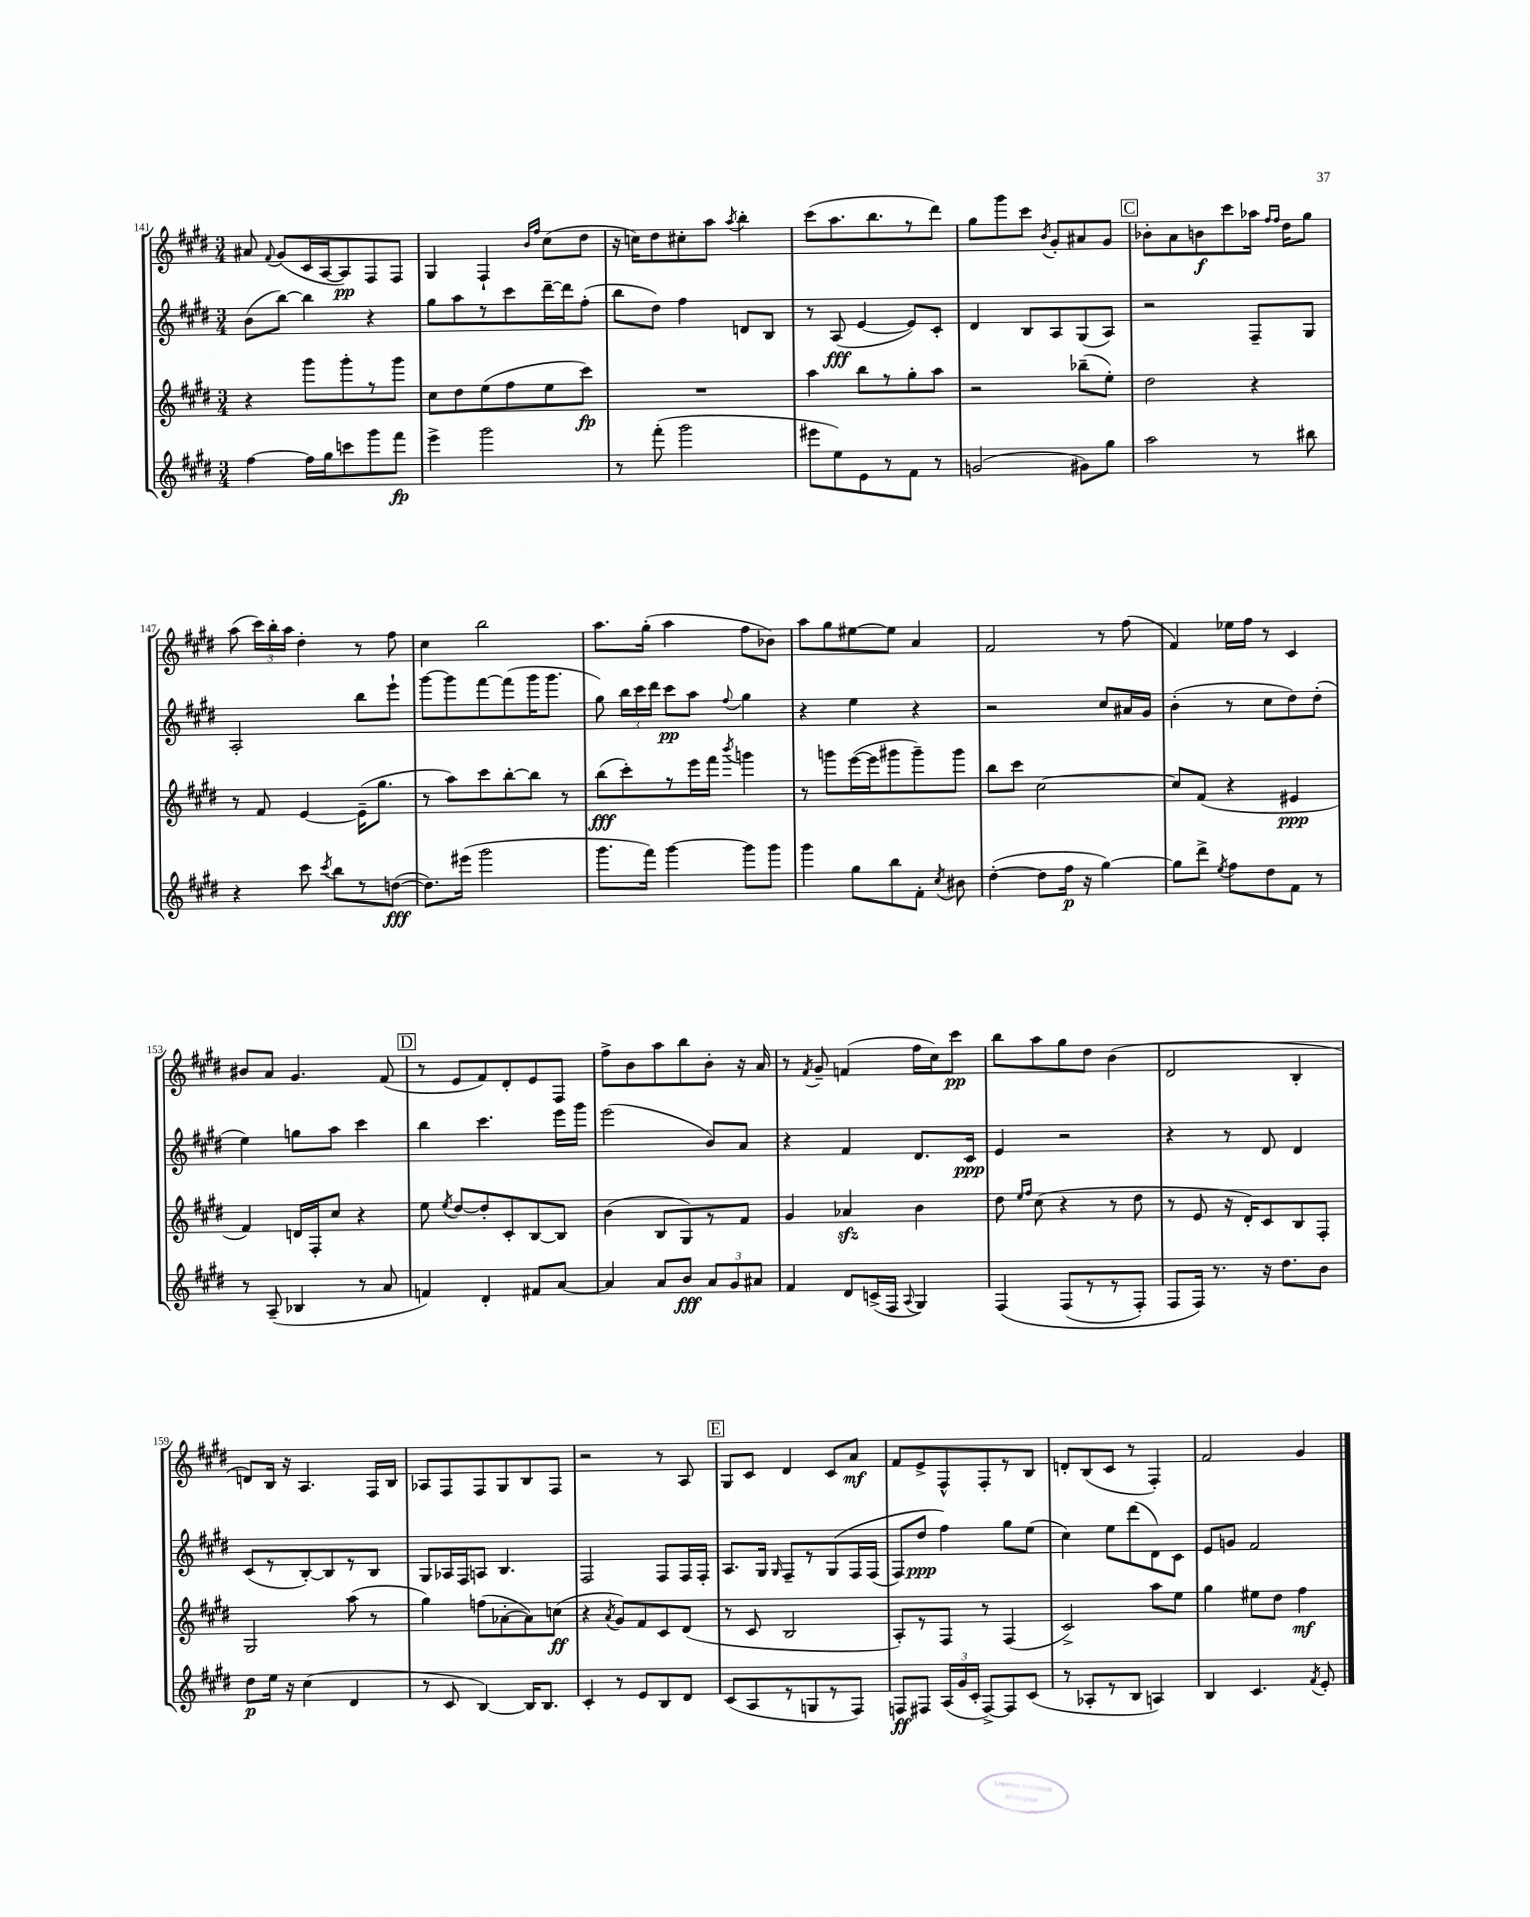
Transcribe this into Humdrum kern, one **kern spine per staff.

**kern	**kern	**kern	**kern
*staff4	*staff3	*staff2	*staff1
*clefG2	*clefG2	*clefG2	*clefG2
*k[f#c#g#d#]	*k[f#c#g#d#]	*k[f#c#g#d#]	*k[f#c#g#d#]
*M3/4	*M3/4	*M3/4	*M3/4
[4ff#	4r	(8b	8a#
.	.	.	8qqf#
.	.	[8bb)	(8g#
16ff#]	8ggg#	4bb]	16c#
16gg#	.	.	[16A
8ccc	8ggg#'	.	8A])
8ggg#	8r	4r	8F#
8fff#	8ggg#	.	8F#
=	=	=	=
4eee^	8cc#	8gg#	4G#
.	8dd#	8aa	.
2ggg#	(8ee	8r	4F#`
.	8ff#	8ccc#	.
.	.	.	16qqb
.	.	.	16qqff#
.	8ee	[16ddd#~	(8cc#
.	.	16ddd#]	.
.	8ccc#)	(8ff#'	8dd#
=	=	=	=
8r	2.r	8bb	16r
.	.	.	16cc)
(8fff#'	.	8dd#)	8dd#
2ggg#	.	4ff#	8cc#'
.	.	.	8aa
.	.	.	8qaa
.	.	8d	4bb'
.	.	8B	.
=	=	=	=
8eee#	4aa	8r	(8ccc#
8ee)	.	(8A	8.aa
8e	8bb	[4e	.
.	.	.	8.bb
8r	8r	.	.
8f#	8gg#'	8e])	8r
8r	8aa	8c#'	8ddd#)
=	=	=	=
(2g	2r	4d#	8gg#
.	.	.	8ggg#
.	.	8B	8ccc#
.	.	.	8qb
.	.	8A	8g#'
8g#)	(8bb-~	(8G#	8a#
8gg#	8ee')	8A)	8g#
=	=	=	=
2aa	2dd#	2r	8b-'
.	.	.	8a
.	.	.	8b
.	.	.	8ccc#
8r	4r	8F#~	16aa-
.	.	.	16qqff#
.	.	.	16qqff#
.	.	.	16dd#
8bb#	.	8G#	8gg#
=	=	=	=
4r	8r	2A'	(8aa
.	8f#	.	24ccc#)
.	.	.	24bb'
.	.	.	24aa
8ccc#	[4e	.	4dd#'
8qccc#	.	.	.
8bb	.	.	.
8r	(16e~]	8bb	8r
.	8.gg#	.	.
([8dd	.	8eee`	8ff#
=	=	=	=
8.dd])	8r	[8ggg#	4cc#
.	8aa)	8ggg#]	.
(16eee#	.	.	.
2ggg#	8ccc#	[8fff#	2bb
.	[8bb'	(8fff#]	.
.	8bb]	16ggg#	.
.	.	8.ggg#	.
.	8r	.	.
=	=	=	=
8.ggg#	(8bb	8gg#)	8.aa
.	8ccc#')	24bb	.
.	.	24ccc#	.
16fff#)	.	.	(16gg#'
.	.	24ddd#	.
[4ggg#	8r	8ccc#	4aa
.	16eee	8aa	.
.	16fff#	.	.
.	8qbbb	8qqff#	.
8ggg#]	4ggg	4gg#	8ff#
8ggg#	.	.	8b-)
=	=	=	=
4ggg#	8r	4r	8aa
.	8ggg	.	8gg#
8gg#	([16eee	4ee	[8ee#
.	16eee]	.	.
8bb	8ggg#	.	8ee#]
8f#'	8ggg#~)	4r	4a
8qcc#	.	.	.
8b#	8ggg#	.	.
=	=	=	=
([4dd#'	8bb	2r	2f#
.	8ccc#	.	.
8dd#]	[2cc#	.	.
16ff#	.	.	.
16r	.	.	.
[4gg#)	.	8cc#	8r
.	.	16a#	(8ff#
.	.	16g#	.
=	=	=	=
8gg#]	8cc#]	(4b'	4f#)
8ddd#^	(8f#	.	.
8qee	.	.	.
8ff#	4r	8r	16ee-
.	.	.	16ff#
8dd#	.	8cc#	8r
8f#	4e#	8dd#)	4c#
8r	.	(8dd#'	.
=	=	=	=
8r	4f#)	4ee)	8b#
(8A~	.	.	8a
4B-	16d	8gg	4.g#
.	16F#'	.	.
.	8cc#	8aa	.
8r	4r	4ccc#	.
8a	.	.	(8f#
=	=	=	=
4f)	8ee	4bb	8r
.	8qee	.	.
.	[8dd#	.	8e
4d#'	8dd#']	4.ccc#	8f#)
.	8c#'	.	8d#'
8f#	[8B	.	8e
[8a	8B]	16eee	8F#
.	.	16ggg#	.
=	=	=	=
4a]	(4b	(2eee	8ff#^
.	.	.	8b
8a	8B	.	8aa
8b	8G#)	.	8bb
12a	8r	8b)	8b'
12g#	.	.	.
.	8f#	8a	16r
12a#	.	.	.
.	.	.	16a
=	=	=	=
4f#	4g#	4r	8r
.	.	.	8qf#
.	.	.	8g#~
8d#	4a-	4f#	(4f
(16c^	.	.	.
16F#	.	.	.
8qqA	.	.	.
4G#)	4b	8.d#	16ff#
.	.	.	16cc#)
.	.	.	8ccc#
.	.	16c#	.
=	=	=	=
&(4F#	8dd#	4e	8bb
.	16qqee	.	.
.	16qqff#	.	.
.	(8cc#	.	8aa
(8F#	4r	2r	8gg#
8r	.	.	8dd#
8r	8r	.	(4b
8F#')	8dd#	.	.
=	=	=	=
8F#	8r	4r	2d#
16F#&)	8e	.	.
8.r	.	.	.
.	16r	8r	.
.	16d#')	.	.
16r	8c#	8d#	.
8.dd#	.	.	.
.	8B	4d#	4B'
8b	8F#'	.	.
=	=	=	=
8dd#	2G#	(8c#	8d)
16ee	.	8r	16B
16r	.	.	16r
(4cc#	.	[8B')	4.A
.	.	8B]	.
4d#	(8aa	8r	.
.	8r	8B	16F#
.	.	.	16B
=	=	=	=
8r	4gg#)	8G#	8A-
8c#	.	16A-	8F#
.	.	16F#	.
[4B)	(8ff	8A	8F#
.	[8a-'	4.B	8G#
16B]	8a-])	.	8B
8.B	.	.	.
.	(8cc	.	8F#
=	=	=	=
4c#'	4r	2F#	2r
.	8qa	.	.
8r	8g#)	.	.
8e	8f#	.	.
8B	8c#	8F#	8r
8d#	(8d#	16F#	8A
.	.	16F#'	.
=	=	=	=
(8c#	8r	8.A	8G#
8A	8c#	.	8c#
.	.	16G#	.
.	.	16qqG#	.
8r	2B	8F#~	4d#
8G	.	8r	.
8r	.	&(8G#	8c#
8F#)	.	16F#	8a
.	.	(16F#	.
=	=	=	=
8F	8A')	8F#)	8f#
8F#	8r	8dd#	8e^
(24A	8F#	4ff#&)	8F#^^
24g#	.	.	.
24c#'	.	.	.
[8F#^)	8r	.	8F#'
8F#]	(4F#	8gg#	8r
(8c#	.	(8ee	8B
=	=	=	=
8r	2c#^)	4cc#)	8d'
8A-'	.	.	(8B
8r	.	8ee	8c#
8B	.	(8ddd#	8r
4A)	8aa	8d#)	4F#')
.	8ee	8c#	.
=	=	=	=
4B	4gg#	8e	2f#
.	.	8g	.
4.c#	8ee#	2f#	.
.	8dd#	.	.
.	4ff#	.	4g#
8qf#	.	.	.
8e'	.	.	.
==	==	==	==
*-	*-	*-	*-
